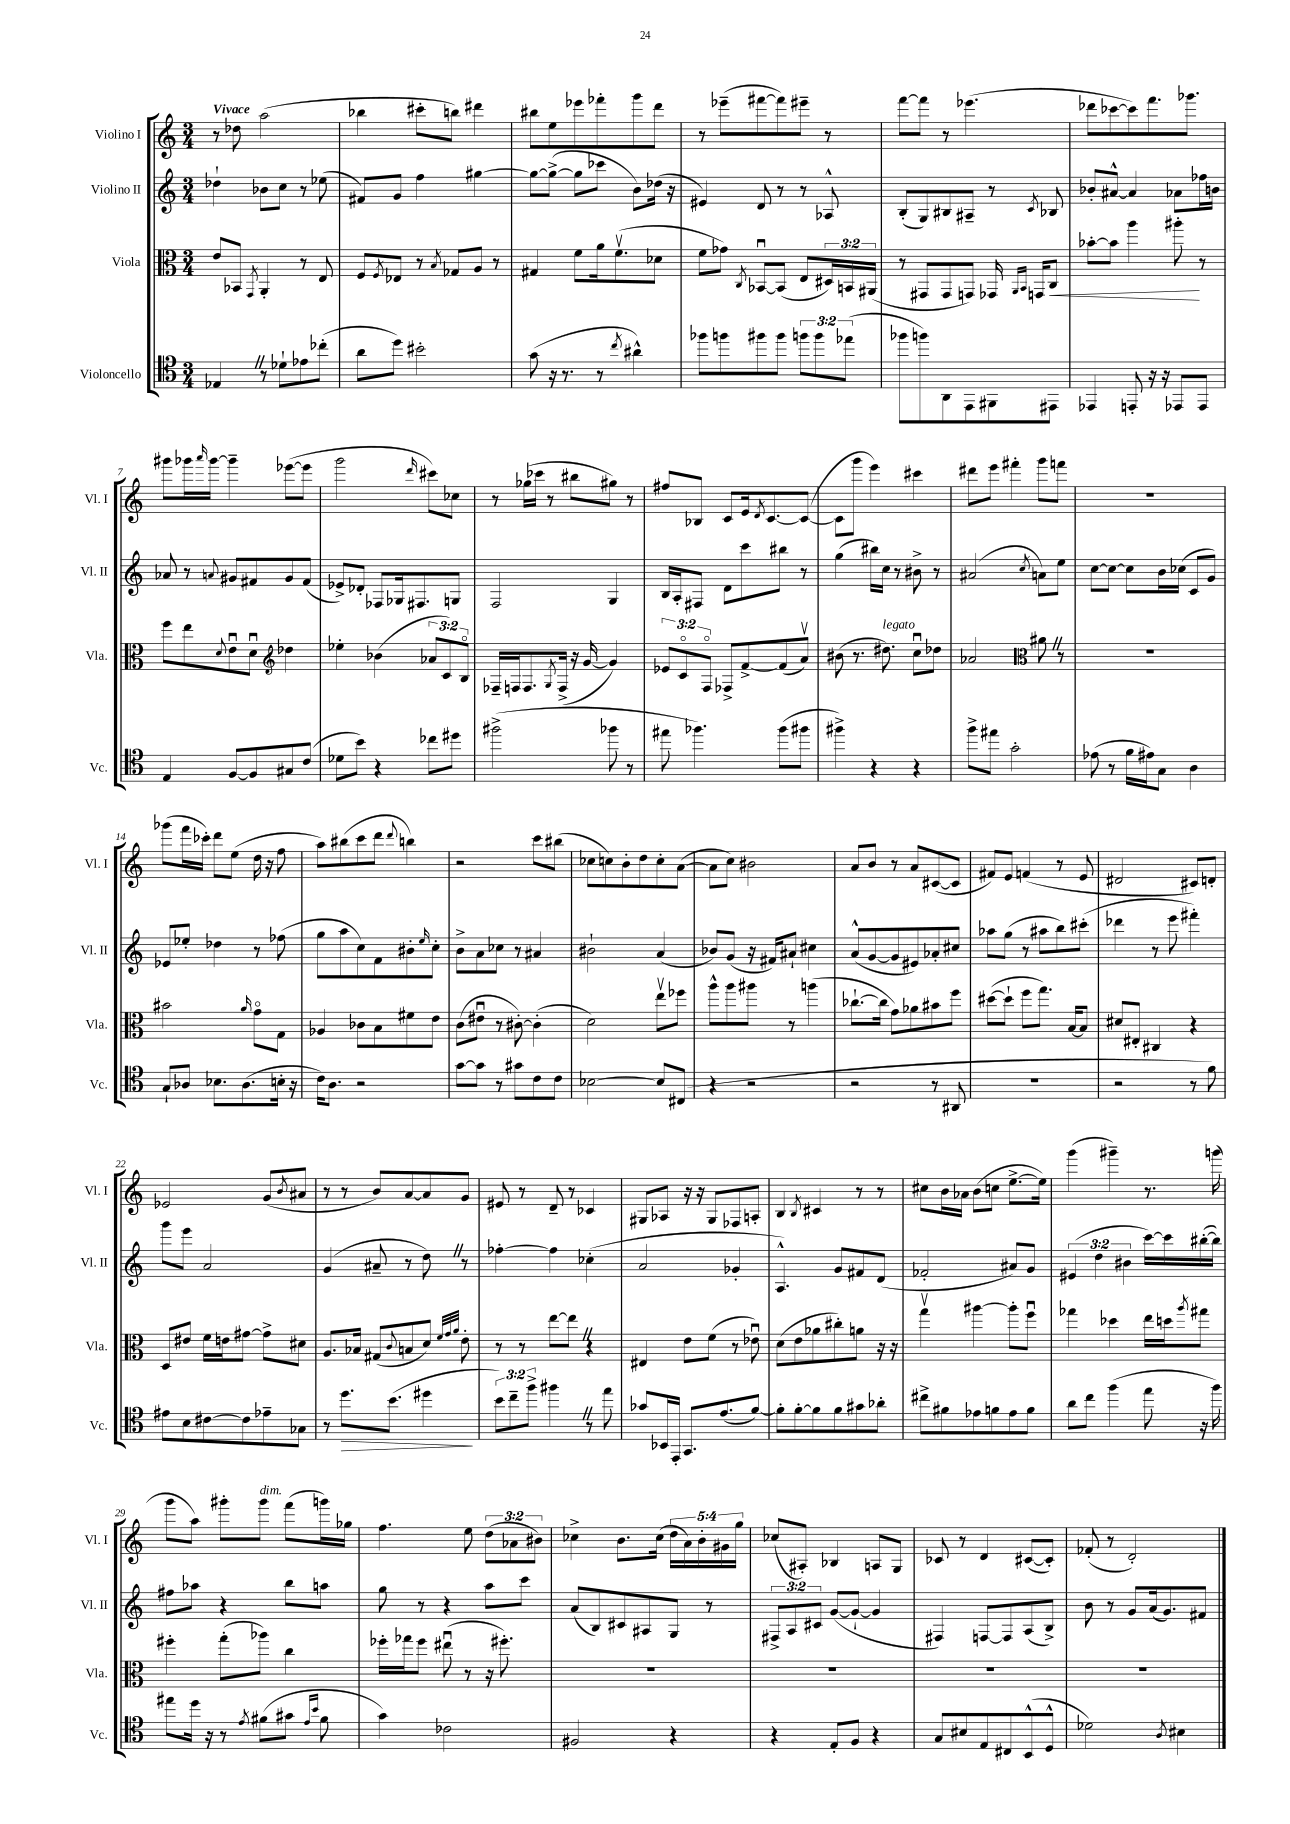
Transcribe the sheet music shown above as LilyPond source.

<<
\new StaffGroup <<
\new Staff = "s0" \with { instrumentName = "Violino I" shortInstrumentName = "Vl. I" } {
    \clef treble \key c \major \numericTimeSignature \time 3/4 \override Staff.TupletNumber.text = #tuplet-number::calc-fraction-text \tempo "Vivace"
    r8 des''8 a''2( |
    bes''4 cis'''8-. b''8) dis'''4 |
    bis''8 e''8 ees'''8 fes'''8-. g'''8 d'''8 |
    r8 ees'''8--( fis'''8~ fis'''8) eis'''8-- r8 |
    f'''8~ f'''8 r8 ees'''4.( |
    des'''8 ces'''8~ ces'''8) f'''8. ges'''8. |
    gis'''8 ges'''16 \grace { a'''16 } ges'''16~ ges'''4-- ees'''8~( ees'''8 |
    g'''2 \grace { d'''16 } cis'''8) ces''8 |
    r8 ges''16( ces'''16 r8 bis''8 gis''8) r8 |
    fis''8 bes8 c'8 e'16 \acciaccatura { d'8 } c'8.~ c'8~( |
    c'8 g'''8 e'''4) cis'''4 |
    dis'''8 e'''8 fis'''4-. g'''8 f'''8 |
    R2. |
    ges'''8( f'''16 ces'''16-.) d'''8 e''8( d''16 r16 f''8 |
    a''8) bis''8( c'''8 d'''8 \appoggiatura { d'''8 } b''4) |
    r2 c'''8 bis''8( |
    ces''8 c''8) b'8-. d''8 c''8-. a'8~( |
    a'8 c''8) bis'2 |
    a'8 b'8 r8 a'8 cis'8~( cis'8 |
    fis'8) e'8 f'4( r8 e'8 |
    dis'2 cis'8) d'8-. |
    ees'2 g'8( \acciaccatura { b'8 } ais'8 |
    r8 r8 b'8) a'8~ a'8 g'8 |
    eis'8 r8 d'8-- r8 ces'4 |
    gis8 aes8 r16 r16 gis8 fes8 a8-. |
    b4 \acciaccatura { b8 } cis'4 r8 r8 |
    cis''8 b'16 aes'16 b'8( c''8 e''8.~-> e''16) |
    g'''4( gis'''4--) r8. g'''16( |
    g'''8 a''8) gis'''8-. gis'''8^\markup { \italic "dim." } f'''8( g'''16) ges''16 |
    f''4. e''8 \tuplet 3/2 { d''8( aes'8 bis'8) } |
    ces''4-> b'8. ces''16( \tuplet 5/4 { d''16 a'16) b'16-. gis'16 g''16 } |
    ces''8( ais8-.) bes4 a8 g8 |
    ces'8 r8 d'4 cis'8~( cis'8-.) |
    fes'8-.( r8 d'2-.) \bar "|." |
}
\new Staff = "s1" \with { instrumentName = "Violino II" shortInstrumentName = "Vl. II" } {
    \clef treble \key c \major \numericTimeSignature \time 3/4 \override Staff.TupletNumber.text = #tuplet-number::calc-fraction-text
    des''4-! bes'8 c''8 r8 ees''8( |
    fis'8) g'8 f''4 gis''4~ |
    gis''8~ gis''8~->( gis''8 ces'''8 b'8) des''16( r16 |
    eis'4) d'8 r8 r8 aes8-^ |
    b8-.( g8) bis8 ais8-- r8 \acciaccatura { c'8 } bes8 |
    bes'8-. ais'8~-^ ais'4 aes'8 fes''16 b'16 |
    aes'8 r8 \appoggiatura { a'8 } gis'8 fis'8 gis'8 fis'8( |
    ees'8->) des'8-. fes8 ges16 fis8. g8 |
    f2 g4 |
    b16 a16-. fis8 d'8 c'''8 bis''8 r8 |
    g''4( bis''16) c''16 r8 bis'8-> r8 |
    ais'2( \acciaccatura { c''8 } a'8) e''8 |
    c''8~ c''8~ c''8 b'16 ces''16( c'8 g'8) |
    ees'8 ees''8-. des''4 r8 fes''8( |
    g''8 a''8 c''8) f'8 bis'8-. \grace { e''16 } c''8-. |
    b'8-> a'8 ces''8 r8 ais'4 |
    bis'2-! a'4( |
    bes'8) g'8( r16 fis'16) ais'8-! cis''4 |
    a'8-^( g'8~ g'8 eis'8) aes'8-. cis''8 |
    aes''8 g''8( r8 ais''8 b''8) cis'''8-.( |
    des'''4 r8 e'''8 fis'''4-.) |
    g'''8 e'''8 a'2 |
    g'4( ais'8-- r8 d''8) \once \override BreathingSign.text = \markup { \musicglyph "scripts.caesura.straight" } \breathe r8 |
    fes''4~-. fes''4 ces''4-.( |
    a'2 ges'4-. |
    a4.-^) g'8 fis'8 d'8( |
    fes'2-. ais'8) g'8 |
    \tuplet 3/2 { eis'4( d''4 bis'4 } c'''16~) c'''16 bis''16~-.( bis''16) |
    fis''8 aes''8 r4 b''8 a''8 |
    g''8 r8 r4 a''8 c'''8 |
    a'8( b8) cis'8 ais8 g8 r8 |
    \tuplet 3/2 { fis8-> a8 cis'8 } g'8~( g'8~-! g'4 |
    fis4) f8~ f8 a8( b8->) |
    b'8 r8 g'8 a'16( g'8.) fis'8 \bar "|." |
}
\new Staff = "s2" \with { instrumentName = "Viola" shortInstrumentName = "Vla." } {
    \clef alto \key c \major \numericTimeSignature \time 3/4 \override Staff.TupletNumber.text = #tuplet-number::calc-fraction-text
    e'8 bes,8 \acciaccatura { g,8 } a,4-. r8 e8 |
    f8 \acciaccatura { f8 } ees8 r8 \acciaccatura { b8 } ges8 a8 r8 |
    gis4 f'8 a'16 f'8.\upbow( des'8 |
    f'8 ges'8) \acciaccatura { c8 } bes,8~\downbow bes,8( e8 \tuplet 3/2 { dis16) b,16 ais,16( } |
    r8 gis,8 gis,8 g,8) ges,16 \grace { a,16 b,16 } g,16 c8\< |
    bes'8~-. bes'8 a''4 ais''8-.\! r8 |
    f''8 e''8 \appoggiatura { d'8 } e'8\downbow d'8\downbow \clef treble des''4 |
    ees''4-. bes'4( \tuplet 3/2 { aes'8 c'8) b8\flageolet } |
    fes16-- f16 f8. \acciaccatura { g8 } f16->( r16 g'16~ g'4) |
    \tuplet 3/2 { ees'8 c'8\flageolet f8\flageolet } fes8-> f'8~-> f'8( a'8\upbow) |
    bis'8( r8. dis''8.^\markup { \italic "legato" }) c''8\downbow des''8 |
    aes'2 \clef alto ais'8 \once \override BreathingSign.text = \markup { \musicglyph "scripts.caesura.straight" } \breathe r8 |
    R2. |
    bis'2 \grace { a'16 } g'8\flageolet g8 |
    aes4 ces'8 b8 fis'8 e'8 |
    c'8( eis'8\downbow r8 cis'8~-.) cis'4-.( |
    d'2) e''8\upbow fes''8 |
    a''8-^ a''8 ais''8 r8 a''4( |
    ces''8.~-! ces''16 g'8) aes'8 bis'8 f''8 |
    dis''8~( dis''8-! f''8 g''8.) b16~ b8 |
    dis'8 eis8-. cis4 r4 |
    d8 eis'8 f'16 e'16 gis'8~ gis'8-> dis'8 |
    a8. bes16 gis8( \appoggiatura { c'8 } b8 d'8) \grace { f'32 g'32 a'32 } e'8-. |
    r8 r8 e''8~ e''8 \once \override BreathingSign.text = \markup { \musicglyph "scripts.caesura.straight" } \breathe r4 |
    eis4 e'8 f'8( r8 ees'8\downbow) |
    d'8( e'8 aes'8 cis''8-.) a'8 r16 r16 |
    g''4\upbow ais''4~ ais''8-. f''8\downbow |
    ges''4 des''4 e''16 d''16 \acciaccatura { a''8 } gis''8 |
    fis''4-. g''8-.( aes''8) c''4 |
    fes''16-. ges''16 fes''8 eis''8\downbow( r8 r16 fis''8.-.) |
    R2. |
    R2. |
    R2. |
    R2. \bar "|." |
}
\new Staff = "s3" \with { instrumentName = "Violoncello" shortInstrumentName = "Vc." } {
    \clef tenor \key c \major \numericTimeSignature \time 3/4 \override Staff.TupletNumber.text = #tuplet-number::calc-fraction-text
    ees4 \once \override BreathingSign.text = \markup { \musicglyph "scripts.caesura.straight" } \breathe r8 des'8-! ees'8 ces''8-.( |
    a'8 d''8) bis'2-. |
    g'8( r16 r8. r8 \acciaccatura { c''8 } ais'4-^) |
    fes''8 f''8 fis''8 fis''8 \tuplet 3/2 { f''8 f''8 ees''8( } |
    fes''8 f''8) a,8 e,8 fis,8 eis,8 |
    ees,4 e,8-. r16 r16 ees,8 ees,8 |
    e4 f8~ f8 gis8 c'8( |
    des'8 b'8) r4 ces''8 dis''8 |
    fis''2->( fes''8 r8 |
    eis''8 fes''4.) fes''8( fis''8 |
    fis''4->) r4 r4 |
    f''8-> eis''8 g'2-. |
    ees'8( r8 f'16 eis'16) g8 a4 |
    g8-! aes8 bes8. aes8.( b16-. r16 |
    c'16) a8. r2 |
    g'8~ g'8 r8 gis'8 c'8 c'8 |
    bes2~ bes8 cis8( |
    r4 r2 |
    r2 r8 ais,8 |
    R2. |
    r2 r8 f'8) |
    eis'8 b8 cis'8~ cis'8 ees'8-- ges8 |
    r8 d''8.\> b'8.( dis''4\! |
    \tuplet 3/2 { b'8) c''8-- f''8-> } fis''4 \once \override BreathingSign.text = \markup { \musicglyph "scripts.caesura.straight" } \breathe r8 e''8 |
    ges'8 bes,16 e,16-. g,8. e'8.( f'8~) |
    f'8-. f'8~-. f'8 f'8 gis'8 aes'8-. |
    cis''8-> fis'8 ees'8 f'8 ees'8 f'8 |
    a'8 c''8 f''4( e''8 r16 f''16) |
    eis''8 d''16 r16 r8 \acciaccatura { e'8 } fis'8( gis'8 \grace { e'16 b'16 } fis'8 |
    g'4) ces'2 |
    fis2 r4 |
    r4 e8-. f8 r4 |
    g8 bis8 e8 cis8 b,8-^( d8-^ |
    des'2) \acciaccatura { a8 } bis4 \bar "|." |
}
>>
>>
